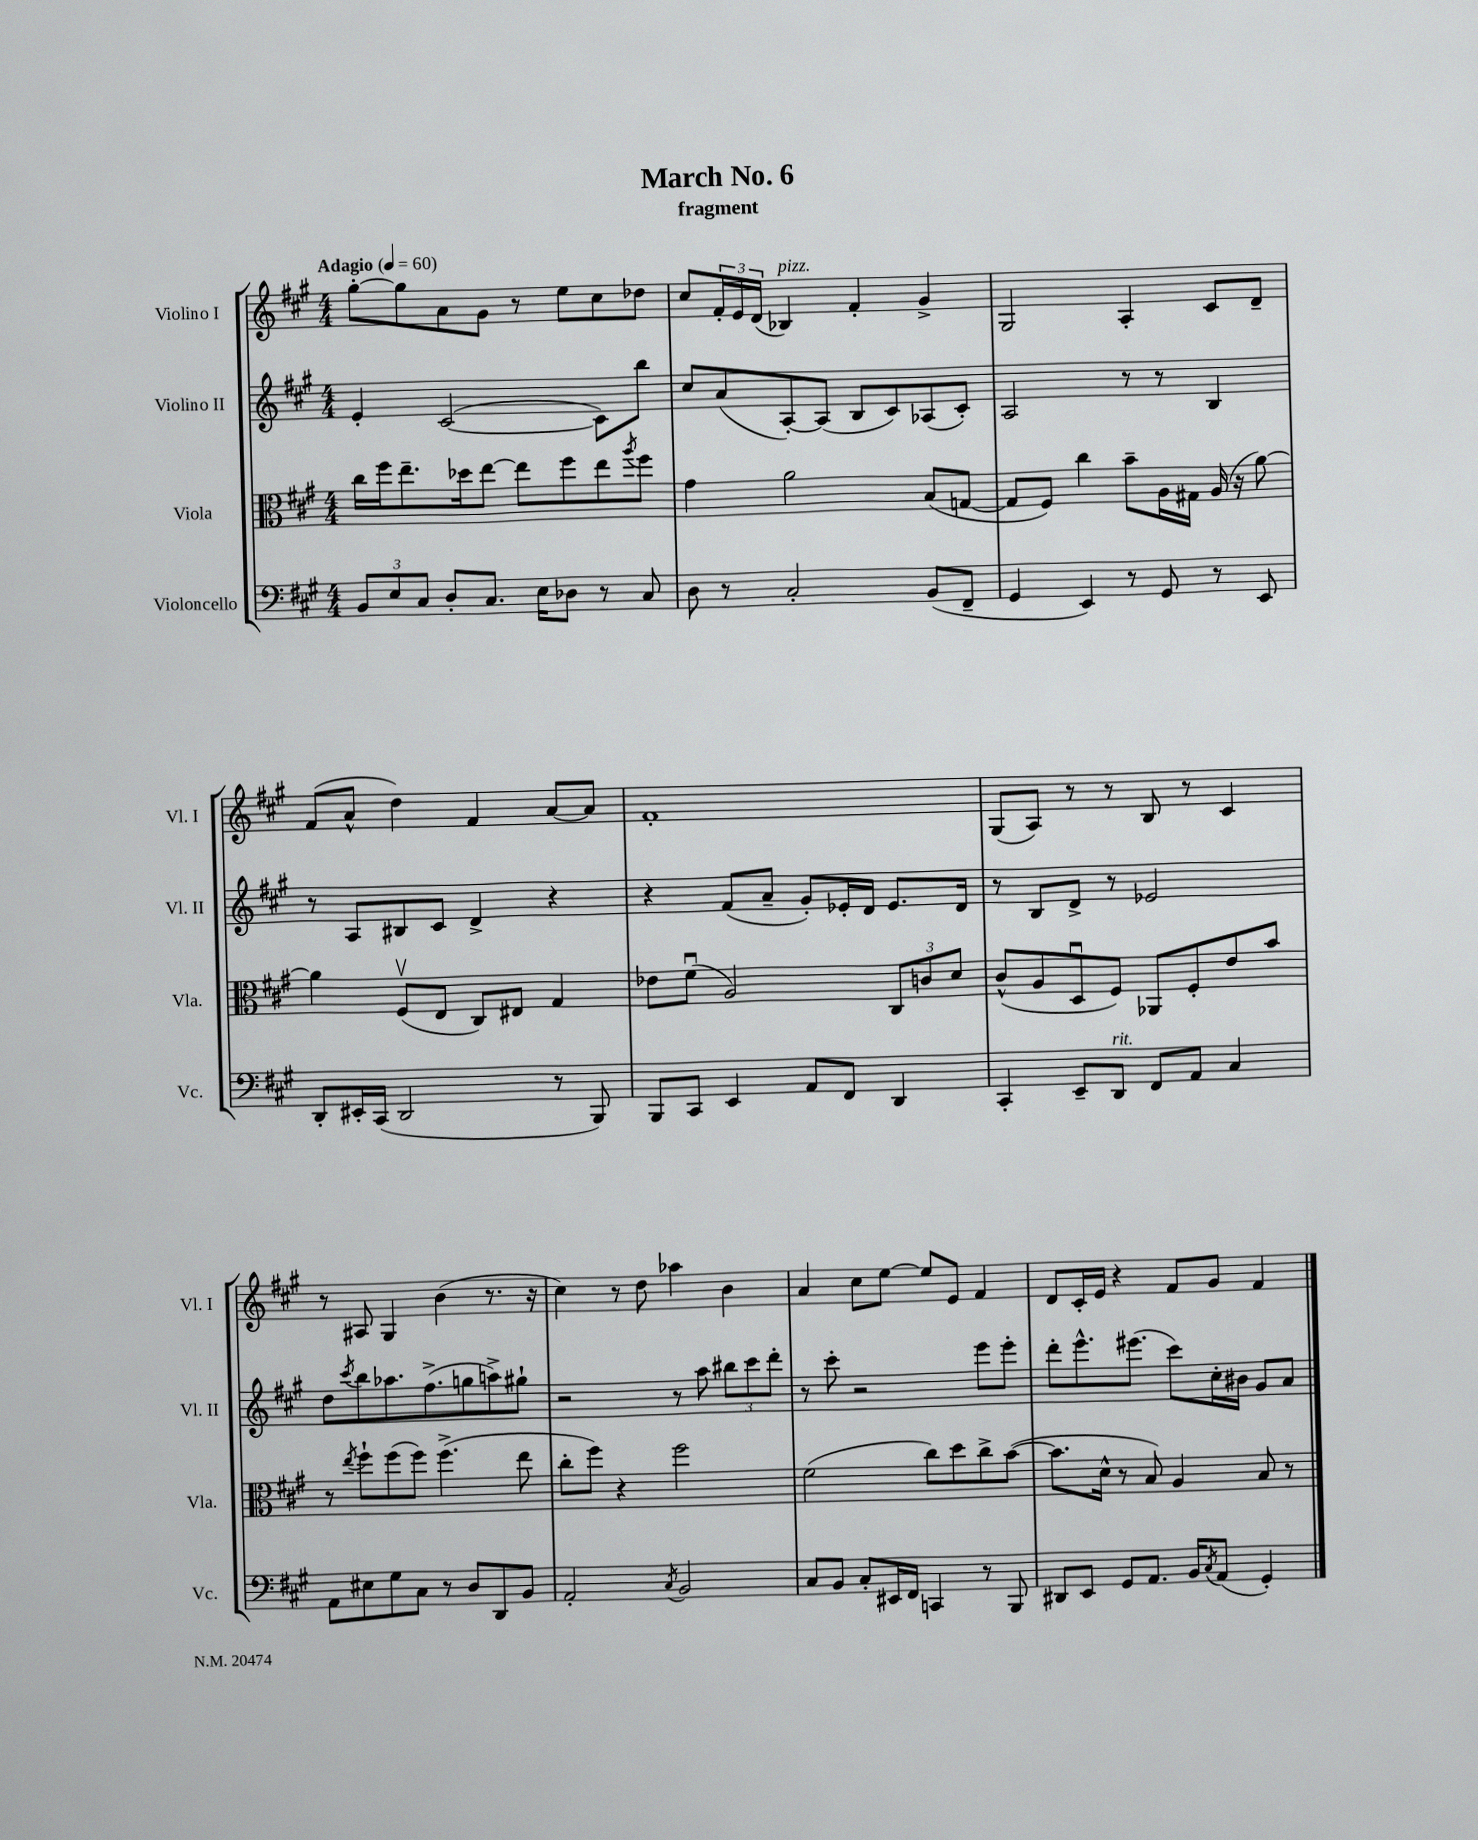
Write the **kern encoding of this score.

**kern	**kern	**kern	**kern
*part4	*part3	*part2	*part1
*staff4	*staff3	*staff2	*staff1
*I"Violoncello	*I"Viola	*I"Violino II	*I"Violino I
*I'Vc.	*I'Vla.	*I'Vl. II	*I'Vl. I
*clefF4	*clefC3	*clefG2	*clefG2
*k[f#c#g#]	*k[f#c#g#]	*k[f#c#g#]	*k[f#c#g#]
*M4/4	*M4/4	*M4/4	*M4/4
*MM60	*MM60	*MM60	*MM60
=1	=1	=1	=1
!	!	!	!LO:TX:a:B:t=Adagio
12BB/L	16cc#\LL	4e'/	[8gg#'\L
.	16ff#\J	.	.
12E/	.	.	.
.	8.ee~\	.	8gg#\]
12C#/J	.	.	.
8D'/L	.	([2c#/	8a\
.	16dd-X\k	.	.
8.C#/J	[8ee\J	.	8g#\J
.	8ee\L]	.	8r
16E\KL	.	.	.
8D-X\J	8ff#\	.	8ee\L
8r	8ee\	8c#\L])	8cc#\
.	8qaa/	.	.
8C#/	8ff#\J	8bb\J	8dd-X\J
=2	=2	=2	=2
8D\	4g#\	8cc#/L	8cc#/L
8r	.	(8a/	24f#'/L
.	.	.	24e/
.	.	.	(24d/JJ
!	!	!	!LO:TX:a:i:t=pizz.
2C#'/	2a\	[8A'/)	4B-X/)
.	.	(8A/J]	.
.	.	8B/L	4f#'/
.	.	8c#/)	.
(8BB/L	(8B/L	(8A-X/	4g#^/
8FF#~/J	[8Gn/J	8c#'/J)	.
=3	=3	=3	=3
4GG#/	8G/L]	2A/	2G#/
.	8F#/J)	.	.
4EE/)	4cc#\	.	.
8r	8b~\L	8r	4A'/
8GG#/	16A\L	8r	.
.	16G#X\JJ	.	.
8r	(16A/	4B/	8c#/L
.	16r	.	.
8EE/	[8a\)	.	8d~/J
!!LO:LB:g=z
=4	=4	=4	=4
8DD'/L	4a\]	8r	(8f#/L
16EE#X'/L	.	8A/L	8a^^/J
(16CC#/JJ	.	.	.
2DD/	(8F#v/L	8B#X/	4dd\)
.	8E/J	8c#/J	.
.	8C#/L)	4d^/	4f#/
.	8E#X/J	.	.
8r	4G#/	4r	[8a/L
8BBB/)	.	.	8a/J]
=5	=5	=5	=5
8BBB/L	8e-X\L	4r	1f#'
8CC#/J	(8f#u\J	.	.
4EE/	2A/)	(8f#/L	.
.	.	8a~/J	.
8AA/L	.	8g#'/L)	.
8FF#/J	.	16e-X'/L	.
.	.	16d/JJ	.
4DD/	12C#/L	8.e-/L	.
.	12cn/	.	.
.	12d/J	.	.
.	.	16d/Jk	.
=6	=6	=6	=6
4CC#'/	(8c#^^/L	8r	(8G#/L
.	8A/	8B/L	8A/J)
8EE~/L	8Du/	8d^/J	8r
!LO:TX:a:i:t=rit.	!	!	!
8DD/J	8F#/J)	8r	8r
8FF#/L	8AA-X/L	2e-X/	8B/
8AA/J	8F#'/	.	8r
4C#/	8e/	.	4c#/
.	8b/J	.	.
!!LO:LB:g=z
=7	=7	=7	=7
8AA\L	8r	8dd\L	8r
.	8qee/	8qccc#/	.
8E#X\	8ff#`\L	8bb\	8A#X/
8G#\	(8ff#\	8.aa-X\	4G#/
8C#\J	8ff#\J)	.	.
.	.	(8.ff#^\	.
8r	(4.ff#^\	.	(4b\
8D/L	.	8ggn\	.
8DD/	.	8aan^\)	8.r
8BB/J	8ee\	8gg#X`\J	.
.	.	.	16r
=8	=8	=8	=8
2AA'/	8cc#'\L	2r	4cc#\)
.	8ff#\J)	.	.
.	4r	.	8r
.	.	.	8dd\
8qC#/	.	.	.
2BB/	2ff#\	8r	4aa-X\
.	.	8aa\	.
.	.	12bb#X\L	4b\
.	.	12ccc#\	.
.	.	12ddd'\J	.
=9	=9	=9	=9
8C#/L	(2f#\	8r	4a/
8BB/J	.	8ccc#'\	.
8C#'/L	.	2r	8cc#\L
16EE#X/L	.	.	[8ee\J
16FF#/JJ	.	.	.
4CCn/	8cc#\L)	.	8ee/L]
.	8dd\	.	8e/J
8r	8cc#^\	8eee\L	4f#/
8BBB/	([8b\J	8eee'\J	.
=10	=10	=10	=10
8DD#X/L	8.b\L]	8ddd'\L	8d/L
8EE/J	.	8.eee^^\	16c#'/L
.	16d^^\Jk	.	16e/JJ
8GG#/L	8r	.	4r
.	.	(8.eee#X\J	.
8.AA/J	8B/)	.	.
.	4A/	8ccc#\L)	8f#/L
16BB/KL	.	.	.
8qC#/	.	.	.
(8AA/J	.	16cc#'\L	8g#/J
.	.	16b#X\JJ	.
4GG#'/)	8B/	8g#/L	4f#/
.	8r	8a/J	.
==	==	==	==
*-	*-	*-	*-
